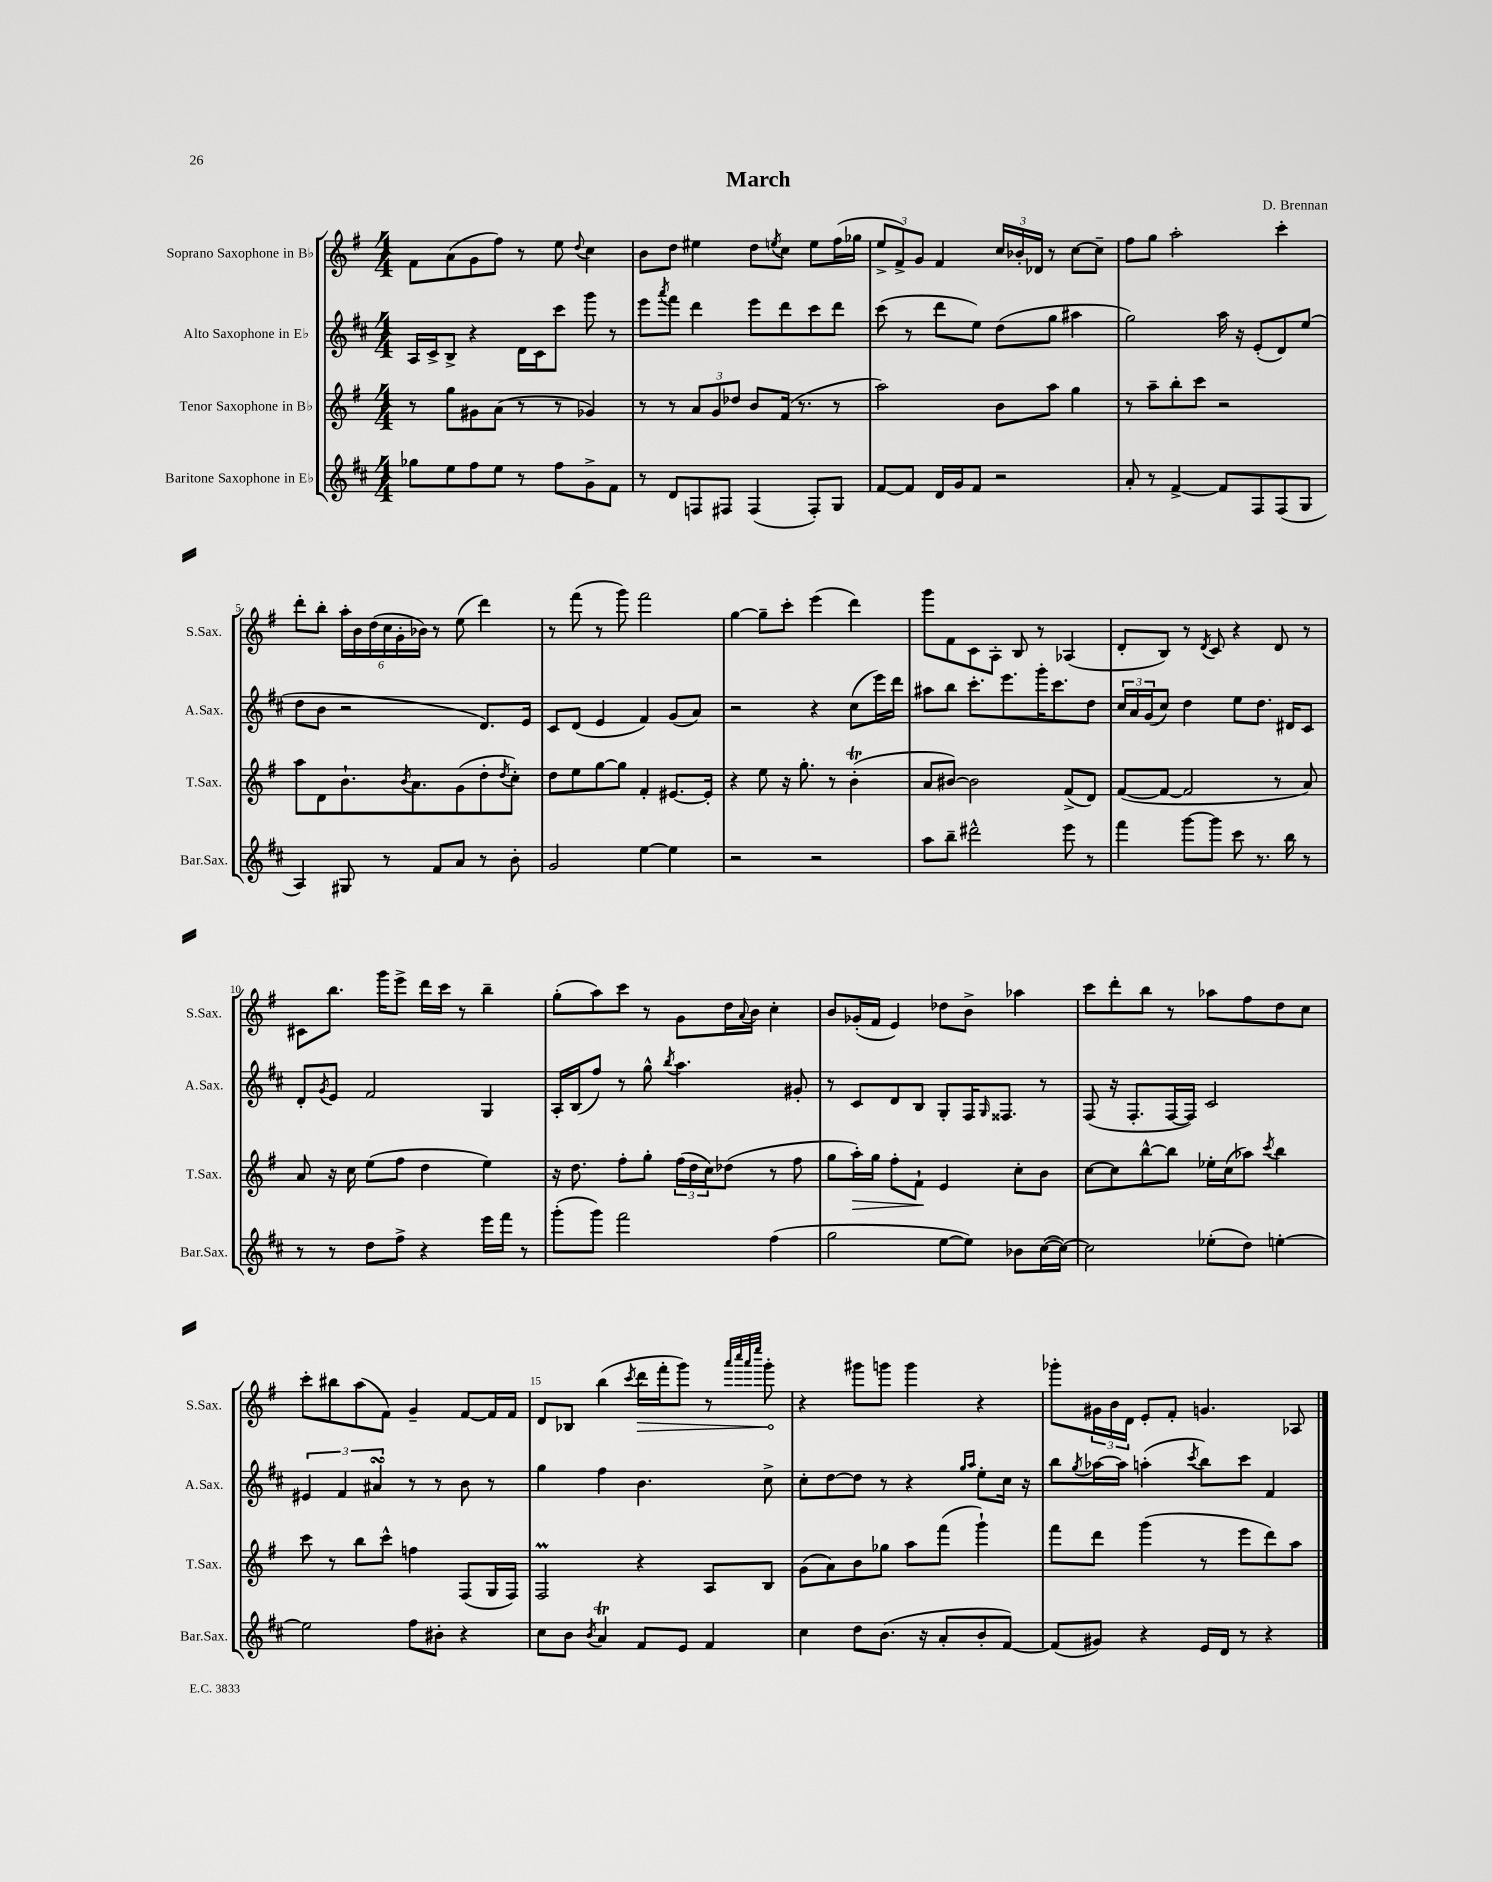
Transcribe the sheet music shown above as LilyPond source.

\header { title = "March" composer = "D. Brennan" }
<<
\new StaffGroup <<
\new Staff = "s0" \with { instrumentName = "Soprano Saxophone in Bb" shortInstrumentName = "S.Sax." } {
    \clef treble \key g \major \numericTimeSignature \time 4/4
    fis'8 a'8( g'8 fis''8) r8 e''8 \appoggiatura { d''8 } c''4 |
    b'8 d''8 eis''4 d''8 \acciaccatura { e''8 } c''8 e''8 fis''16( ges''16 |
    \tuplet 3/2 { e''8-> fis'8->) g'8 } fis'4 \tuplet 3/2 { c''16 bes'16-. des'16 } r8 c''8~ c''8-- |
    fis''8 g''8 a''2-. c'''4-. |
    d'''8-. b''8-. \tuplet 6/4 { a''16-. b'16 d''16( c''16 g'16-. bes'16) } r8 e''8( d'''4) |
    r8 fis'''8( r8 g'''8) fis'''2 |
    g''4~ g''8-- c'''8-. e'''4( d'''4) |
    g'''8 fis'8 c'8 a8-. b8 r8 aes4( |
    d'8-. b8) r8 \acciaccatura { d'8 } c'8 r4 d'8 r8 |
    cis'8 b''8. g'''16 e'''8-> d'''16 c'''16 r8 b''4-- |
    g''8-.( a''8) c'''8 r8 g'8 d''16 \appoggiatura { a'8 } b'16 c''4-. |
    b'8 ges'16-.( fis'16 e'4) des''8 b'8-> aes''4 |
    c'''8 d'''8-. b''8 r8 aes''8 fis''8 d''8 c''8 |
    c'''8-. bis''8 a''8( fis'8) g'4-- fis'8~ fis'16 fis'16 |
    d'8 bes8 b''4( \acciaccatura { c'''8 } \once \override Hairpin.circled-tip = ##t d'''16\> fis'''16-. g'''8) r8 \grace { a'''32 c''''32 a'''32 e''''32 } g'''8-.\! |
    r4 gis'''8 g'''8 g'''4 r4 |
    ges'''8-. \tuplet 3/2 { gis'16 b'16 d'16 } e'8-. fis'8-. g'4. aes8 \bar "|." |
}
\new Staff = "s1" \with { instrumentName = "Alto Saxophone in Eb" shortInstrumentName = "A.Sax." } {
    \clef treble \key d \major \numericTimeSignature \time 4/4
    a16 cis'16-> b8-> r4 d'16 cis'16 cis'''8 g'''8 r8 |
    e'''8 \acciaccatura { a'''8 } fis'''8 d'''4 e'''8 d'''8 cis'''8 d'''8 |
    cis'''8( r8 d'''8 e''8) d''8( g''8 ais''4 |
    g''2) a''16 r16 e'8-.( d'8) e''8( |
    d''8 b'8 r2 d'8.) e'16 |
    cis'8 d'8( e'4 fis'4) g'8( a'8) |
    r2 r4 cis''8( e'''16) d'''16 |
    ais''8 b''8 cis'''8.-. e'''8. g'''16-. cis'''8. d''8 |
    \tuplet 3/2 { cis''16 a'16 g'16( } cis''8) d''4 e''8 d''8. dis'16 cis'8 |
    d'8-. \acciaccatura { g'8 } e'8 fis'2 g4 |
    a16-. b16( fis''8) r8 g''8-^ \acciaccatura { b''8 } a''4. gis'8-. |
    r8 cis'8 d'8 b8 g8-. fis16 \grace { g16 } fisis8. r8 |
    fis8( r16 fis8.-. fis16~ fis16) cis'2 |
    \tuplet 3/2 { eis'4 fis'4 ais'4\turn } r8 r8 b'8 r8 |
    g''4 fis''4 b'4. cis''8-> |
    cis''8-. d''8~ d''8 r8 r4 \grace { g''16 a''16 } e''8-. cis''16 r16 |
    b''8 \acciaccatura { g''8 } aes''16~ aes''16 a''4-.( \acciaccatura { cis'''8 } b''8) cis'''8 fis'4 \bar "|." |
}
\new Staff = "s2" \with { instrumentName = "Tenor Saxophone in Bb" shortInstrumentName = "T.Sax." } {
    \clef treble \key g \major \numericTimeSignature \time 4/4
    r8 g''8 gis'8 a'8( r8 r8 ges'4) |
    r8 r8 \tuplet 3/2 { a'8 g'8 des''8 } b'8 fis'16( r8. r8 |
    a''2) b'8 a''8 g''4 |
    r8 a''8-- b''8-. c'''8 r2 |
    a''8 d'8 b'8.-! \acciaccatura { b'8 } a'8. g'8( d''8-. \acciaccatura { d''8 } c''8-.) |
    d''8 e''8 g''8~ g''8 fis'4-. eis'8.~ eis'16-. |
    r4 e''8 r16 g''8.-. r8 b'4-.\trill( |
    a'8 bis'8~) bis'2 fis'8->( d'8) |
    fis'8~( fis'8~ fis'2 r8 a'8) |
    a'8 r16 c''16 e''8( fis''8 d''4 e''4) |
    r16 d''8. fis''8-. g''8-. \tuplet 3/2 { fis''16( d''16 c''16) } des''8( r8 fis''8 |
    g''8 a''16-.\>) g''16 fis''8-. fis'8-!\! e'4 c''8-. b'8 |
    c''8~ c''8 b''8~-^ b''8 ees''16-. c''16( aes''8) \acciaccatura { c'''8 } b''4 |
    c'''8 r8 b''8 c'''8-^ f''4 fis8( g16 fis16) |
    fis2\prall r4 a8 b8 |
    g'8( a'8) b'8 ges''8 a''8 fis'''8( g'''4-!) |
    fis'''8 d'''8 g'''4( r8 e'''8 d'''8) a''8 \bar "|." |
}
\new Staff = "s3" \with { instrumentName = "Baritone Saxophone in Eb" shortInstrumentName = "Bar.Sax." } {
    \clef treble \key d \major \numericTimeSignature \time 4/4
    ges''8 e''8 fis''8 e''8 r8 fis''8 g'8-> fis'8 |
    r8 d'8 f8 fis8 fis4( fis8-.) g8 |
    fis'8~ fis'8 d'16 g'16 fis'8 r2 |
    a'8-. r8 fis'4~-> fis'8 fis8 fis8( g8 |
    a4) gis8 r8 fis'8 a'8 r8 b'8-. |
    g'2 e''4~ e''4 |
    r2 r2 |
    a''8 b''8-- dis'''2-^ e'''8 r8 |
    fis'''4 g'''8~ g'''8 cis'''8 r8. b''16 r8 |
    r8 r8 d''8 fis''8-> r4 e'''16 fis'''16 r8 |
    g'''8-.( g'''8) fis'''2 fis''4( |
    g''2 e''8~ e''8) bes'8 cis''16~( cis''16~) |
    cis''2 ees''8-.( d''8) e''4~-. |
    e''2 fis''8 bis'8-. r4 |
    cis''8 b'8 \acciaccatura { b'8 } a'4\trill fis'8 e'8 fis'4 |
    cis''4 d''8 b'8.( r16 a'8-. b'8-. fis'8~) |
    fis'8( gis'8) r4 e'16 d'16 r8 r4 \bar "|." |
}
>>
>>
\layout { \context { \Score \override BarNumber.break-visibility = ##(#f #t #t) barNumberVisibility = #(every-nth-bar-number-visible 5) } }
